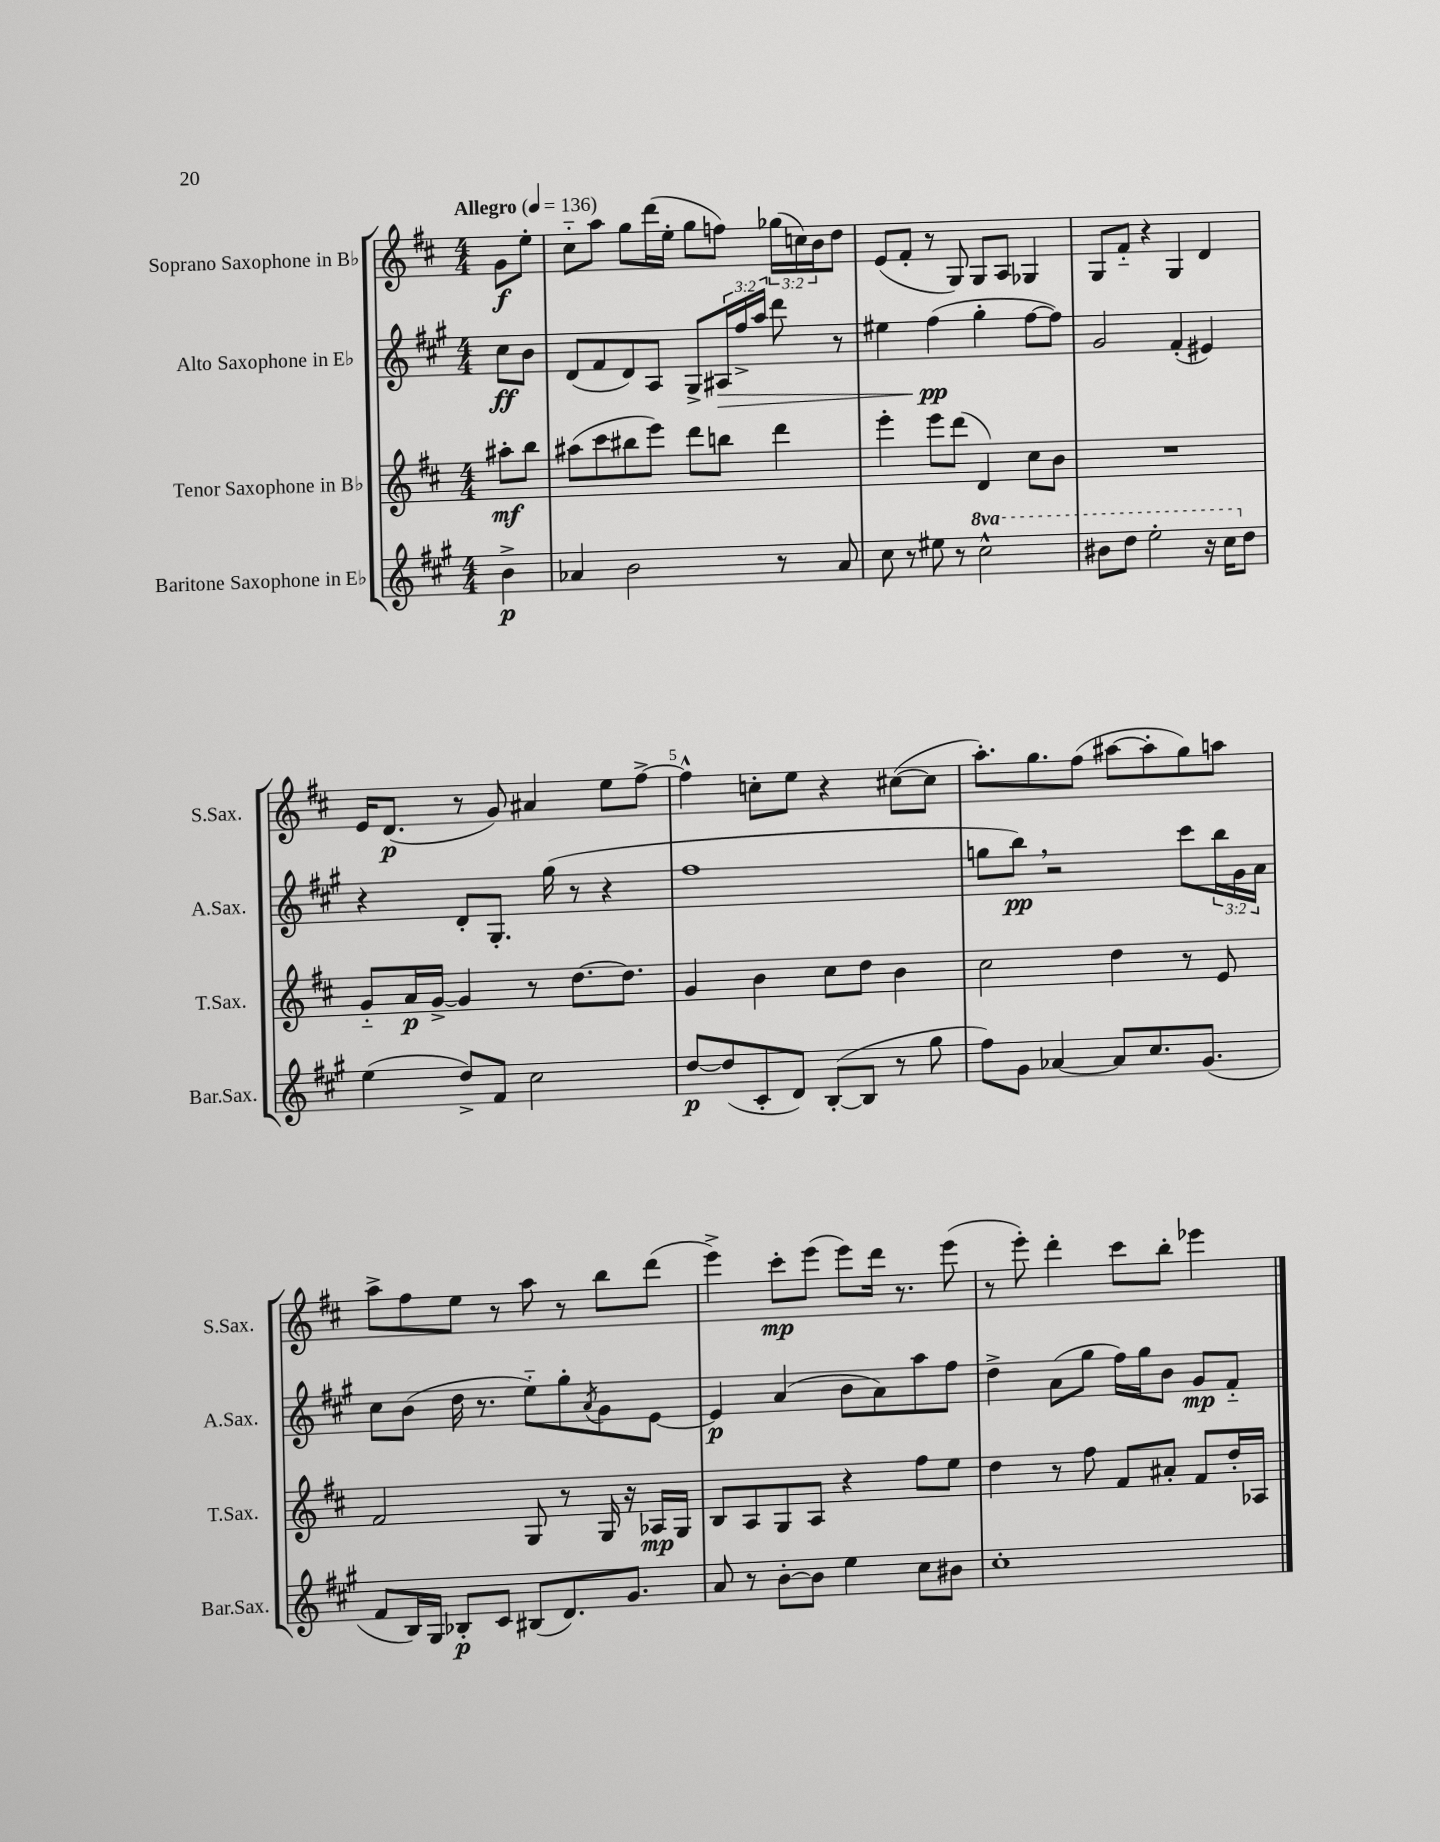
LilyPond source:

<<
\new StaffGroup <<
\new Staff = "s0" \with { instrumentName = "Soprano Saxophone in Bb" shortInstrumentName = "S.Sax." } {
    \clef treble \key d \major \numericTimeSignature \time 4/4 \override Staff.TupletNumber.text = #tuplet-number::calc-fraction-text \partial 4 \tempo "Allegro" 4 = 136
    g'8\f e''8-. |
    cis''8-_ a''8 g''8 d'''16( e''16-. g''8 f''8) \tuplet 3/2 { ges''16( c''16) b'16 } d''8 |
    e'8( fis'8-. r8 g8) g8 a8 ges4 |
    g8 fis'8-_ r4 g4 d'4 |
    e'16 d'8.\p( r8 g'8) ais'4 e''8 fis''8~-> |
    fis''4-^ c''8-. e''8 r4 cis''8~( cis''8 |
    a''8.-.) g''8. fis''8( ais''8~ ais''8-. g''8) a''8 |
    a''8-> fis''8 e''8 r8 a''8 r8 b''8 d'''8( |
    e'''4->) cis'''8-.\mp e'''8( e'''8) d'''16 r8. e'''8( |
    r8 e'''8-.) d'''4-. cis'''8 b''8-. ees'''4 \bar "|." |
}
\new Staff = "s1" \with { instrumentName = "Alto Saxophone in Eb" shortInstrumentName = "A.Sax." } {
    \clef treble \key a \major \numericTimeSignature \time 4/4 \override Staff.TupletNumber.text = #tuplet-number::calc-fraction-text \partial 4
    cis''8\ff b'8 |
    d'8( fis'8 d'8) a8 gis8-> \tuplet 3/2 { ais16\> fis''16-> a''16 } d'''8 r8 |
    eis''4 fis''4\pp\!( gis''4-. fis''8~ fis''8) |
    gis'2 fis'4-.( eis'4) |
    r4 d'8-. gis8.-. gis''16( r8 r4 |
    fis''1 |
    g''8 b''8\pp) \breathe r2 cis'''8 \tuplet 3/2 { b''16 gis'16 a'16 } |
    cis''8 b'8( d''16 r8. e''8-_) gis''8-. \acciaccatura { a'8 } gis'8 e'8~ |
    e'4\p a'4( b'8 a'8) a''8 fis''8 |
    d''4-> a'8( gis''8 fis''16) gis''16 b'8 gis'8\mp fis'8-_ \bar "|." |
}
\new Staff = "s2" \with { instrumentName = "Tenor Saxophone in Bb" shortInstrumentName = "T.Sax." } {
    \clef treble \key d \major \numericTimeSignature \time 4/4 \partial 4
    ais''8-.\mf b''8 |
    ais''8( cis'''8 bis''8 e'''8) d'''8 b''8 d'''4 |
    e'''4-. e'''8 d'''8( d'4) cis''8 b'8 |
    R1 |
    g'8-_ a'16\p g'16~-> g'4 r8 d''8.~ d''8. |
    g'4 b'4 cis''8 d''8 b'4 |
    cis''2 d''4 r8 e'8 |
    fis'2 g8 r8 g16 r16 aes16\mp g16 |
    b8 a8 g8 a8 r4 fis''8 e''8 |
    d''4 r8 fis''8 fis'8 ais'8-. fis'8 d''16-. aes16 \bar "|." |
}
\new Staff = "s3" \with { instrumentName = "Baritone Saxophone in Eb" shortInstrumentName = "Bar.Sax." } {
    \clef treble \key a \major \numericTimeSignature \time 4/4 \set Staff.ottavationMarkups = #ottavation-simple-ordinals \partial 4
    b'4->\p |
    aes'4 b'2 r8 aes'8 |
    cis''8 r8 eis''8 r8 \ottava #1 cis'''2-^ |
    bis''8 d'''8 e'''2-. r16 cis'''16 \ottava #0 d''8 |
    e''4( d''8->) fis'8 cis''2 |
    d''8~\p d''8( cis'8-. d'8) b8~-.( b8 r8 gis''8 |
    fis''8) gis'8 aes'4~ aes'8 cis''8. gis'8.( |
    fis'8 b16) gis16 bes8-.\p cis'8 bis8( d'8.) gis'8. |
    a'8 r8 b'8~-. b'8 e''4 cis''8 bis'8 |
    cis''1-. \bar "|." |
}
>>
>>
\layout { \context { \Score \override BarNumber.break-visibility = ##(#f #t #t) barNumberVisibility = #(every-nth-bar-number-visible 5) } }
